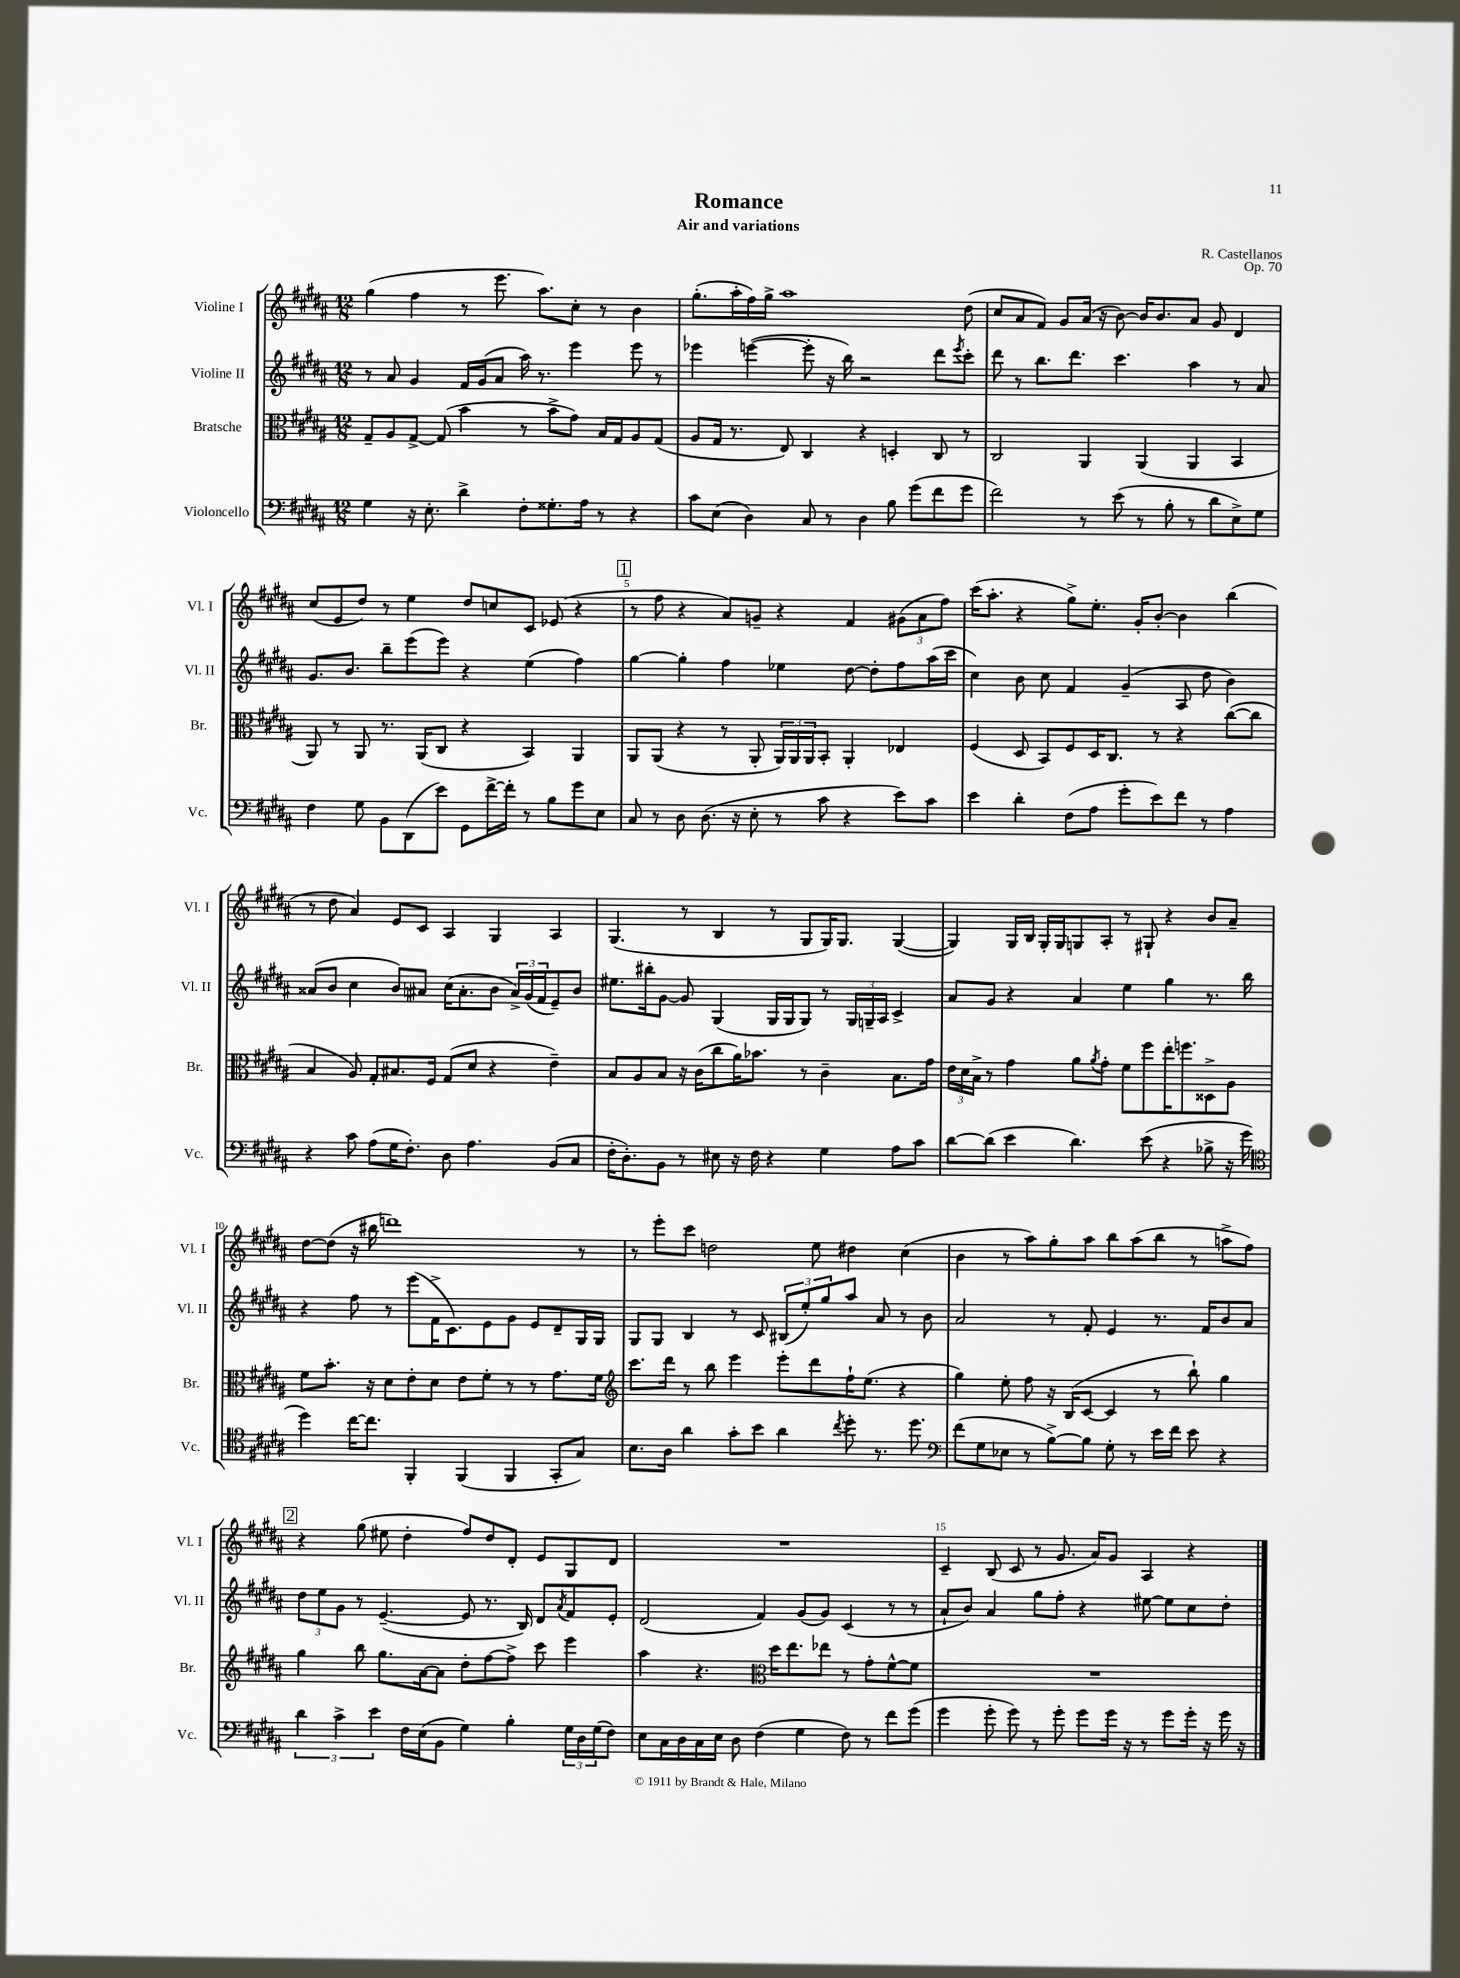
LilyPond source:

\header { title = "Romance" composer = "R. Castellanos" subtitle = "Air and variations" opus = "Op. 70" }
<<
\new StaffGroup <<
\new Staff = "s0" \with { instrumentName = "Violine I" shortInstrumentName = "Vl. I" } {
    \clef treble \key b \major \numericTimeSignature \time 12/8
    gis''4( fis''4 r8 e'''8. ais''8.) cis''8-. r8 b'4 |
    gis''8.-.( ais''16-. fis''16) gis''16-> ais''1 dis''8( |
    cis''8 ais'8 fis'8) gis'8 ais'16( r16 b'8~) b'16 b'8. ais'8 gis'8 dis'4 |
    cis''8( e'8 dis''8) r8 e''4 dis''8 c''8 cis'8 ees'8( r4 |
    \mark \markup { \box "1" } r8 fis''8 r4 ais'8) g'8-- r4 fis'4 \tuplet 3/2 { gis'8( ais'8 fis''8) } |
    cis'''16( ais''8.-. r4 gis''8->) e''8.-. gis'16-. b'8~-. b'4 b''4( |
    r8 dis''8 ais'4) e'8 cis'8 ais4 gis4 ais4 |
    gis4.( r8 b4 r8 gis8 gis16) gis8. gis4~( |
    gis4) gis16 b16 gis16-. gis16 g8 ais8-. r8 gis8-! r4 b'8 ais'8-- |
    dis''8~ dis''8( r16 bis''16 d'''1) r8 |
    r8 e'''8-. cis'''8 d''2 e''8 dis''4 cis''4( |
    b'4 r8 ais''8) gis''8-. ais''8 b''8 ais''8( b''8 r8 a''8-> fis''8) |
    \mark \markup { \box "2" } r4 gis''8( eis''8 dis''4-. fis''8) dis''8 dis'8-. e'8 gis8 dis'8 |
    R1. |
    cis'4-- b8( cis'8 r8 gis'8. ais'16) gis'8 ais4 r4 \bar "|." |
}
\new Staff = "s1" \with { instrumentName = "Violine II" shortInstrumentName = "Vl. II" } {
    \clef treble \key b \major \numericTimeSignature \time 12/8
    r8 ais'8 gis'4 fis'16 gis'16( ais'8 ais''16) r8. e'''4 e'''8 r8 |
    ees'''4 e'''4~( e'''8-. r16 b''16) r2 dis'''8 \acciaccatura { e'''8 } cis'''8-. |
    dis'''8 r8 b''8. dis'''8. cis'''4. ais''4 r8 ais'8 |
    gis'8. b'8. b''8-- e'''8( e'''8) r4 e''4( fis''4) |
    \mark \markup { \box "1" } gis''4~ gis''4-. fis''4 ees''4 dis''8~ dis''8-. fis''8 ais''16( cis'''16 |
    cis''4) b'8 cis''8 fis'4 gis'4--( ais8 dis''8 b'4) |
    aisis'8( b'8 cis''4 b'8) ais'8 cis''16( ais'8.-. b'8 \tuplet 3/2 { ais'16->) gis'16( fis'16 } e'8--) b'8 |
    eis''8. bis''16-. gis'8~ gis'8 gis4( gis16 gis16 gis8) r8 \tuplet 3/2 { gis16 g16-- ais16 } cis'4-> |
    ais'8 gis'8 r4 ais'4 e''4 gis''4 r8. b''16 |
    r4 fis''8 r8 e'''8( fis'16-> cis'8.) e'8 gis'8 e'8 dis'8-- gis16 gis16 |
    gis8 gis8 b4 r8 cis'8 \tuplet 3/2 { bis8( e''8-.) gis''8 } ais''8 ais'8 r8 b'8 |
    ais'2 r8 fis'8-. e'4 r8. fis'16 b'8 ais'8 |
    \mark \markup { \box "2" } \tuplet 3/2 { dis''8 e''8 gis'8 } r8 e'4.~--( e'8 r8. b16) dis'8 \acciaccatura { ais'8 } fis'8 e'8-. |
    dis'2( fis'4) gis'8( gis'8) cis'4( r8 r8 |
    ais'8-! b'8) ais'4 gis''8 fis''8-. r4 eis''8~ eis''8 cis''8 dis''8-. \bar "|." |
}
\new Staff = "s2" \with { instrumentName = "Bratsche" shortInstrumentName = "Br." } {
    \clef alto \key b \major \numericTimeSignature \time 12/8
    gis8-- ais8 gis8~-> gis8( b'4 r8 b'8-> gis'8) b16 gis16 ais8 gis8( |
    ais8 gis16 r8. e8) cis4 r4 d4-. cis8 r8 |
    cis2 ais,4 ais,4( ais,4 b,4 |
    ais,8) r8 ais,8 r8. ais,16( cis8 r4 b,4) ais,4 |
    \mark \markup { \box "1" } ais,8 ais,8( r4 r8 ais,8-. \tuplet 3/2 { ais,16) ais,16 ais,16 } b,8-. ais,4-. ees4 |
    fis4( dis8 b,8) fis8 dis16 cis8. r8 r4 cis''8~( cis''8 |
    b4 ais8) gis8-. bis8. fis16 gis8( dis'8 r4 e'4--) |
    b8 ais8 b8 r16 cis'16( cis''8 ais'16) bes'8. r8 cis'4-- b8. gis'16 |
    \tuplet 3/2 { e'16 dis'16 b16-> } r8 gis'4 ais'8 \acciaccatura { ais'8 } gis'8-. fis'8 fis''8 e''16-. f''8. disis8-> ais8 |
    fis'8 b'8.-. r16 dis'8 e'8-. dis'8 e'8 fis'8-. r8 r8 gis'8. fis'16 |
    \clef treble cis'''8. dis'''16 r8 b''8 e'''4 e'''8-. dis'''8 fis''16-! e''8.( r4 |
    gis''4) e''8-. fis''8 r16 b16( cis'8~ cis'4 r8 b''8-!) gis''4 |
    \mark \markup { \box "2" } gis''4 b''8 gis''8. ais'16~ ais'8 dis''8-. fis''8~ fis''8-> cis'''8 e'''4 |
    ais''4 r4. \clef alto dis''16 e''8. ees''8 r8 gis'8-. fis'8~-^ fis'8 |
    R1. \bar "|." |
}
\new Staff = "s3" \with { instrumentName = "Violoncello" shortInstrumentName = "Vc." } {
    \clef bass \key b \major \numericTimeSignature \time 12/8
    gis4 r16 e8.-. dis'4-> fis8-. gisis8.-. ais16 r8 r4 |
    cis'8 e8( dis4) cis8 r8 dis4 b8 gis'8( fis'8 gis'8 |
    fis'2) r8 e'8( r8 b8-. r8 dis'8 e8->) gis8 |
    fis4 gis8 b,8 dis,8( e'8) gis,8 fis'16~-> fis'16-. r8 b8 gis'8 e8 |
    \mark \markup { \box "1" } cis8 r8 dis8 dis8.( r16 e8-. r8 cis'8 r4 e'8) cis'8 |
    e'4 dis'4-. fis8( ais8 gis'8-. e'8) fis'8 r8 ais4 |
    r4 cis'8 ais8( gis16 fis8.-.) dis8 ais4. b,8( cis8 |
    fis16-. dis8.-.) b,8 r8 eis8 r16 fis16 r4 gis4 ais8 cis'8 |
    dis'8~ dis'8( e'4 dis'4.) e'8( r4 bes8-> r16 gis'16 |
    \clef tenor dis''4) cis''16~ cis''8. fis,4-. fis,4( fis,4 gis,8-. gis8) |
    b8. ais16 ais'4 gis'8-. b'8 ais'4 \acciaccatura { cis''8 } dis''8-. r8. dis''8. |
    \clef bass fis'8( gis8 ees8 r8 b8~->) b8 gis8-. r8 e'16 fis'16 e'8 r4 |
    \mark \markup { \box "2" } \tuplet 3/2 { dis'4 cis'4-> e'4 } fis16 e16( b,8 gis4) b4-. \tuplet 3/2 { gis16 dis16 gis16( } fis8) |
    e8 cis16 dis16 cis16 e16 dis8 fis4( gis4 fis8) r8 fis'8 gis'8( |
    gis'4 gis'8-. gis'8) r8 gis'8-. gis'8 gis'16 r16 r8 gis'8 gis'16-. r16 gis'16 r16 \bar "|." |
}
>>
>>
\layout { \context { \Score \override BarNumber.break-visibility = ##(#f #t #t) barNumberVisibility = #(every-nth-bar-number-visible 5) } }
